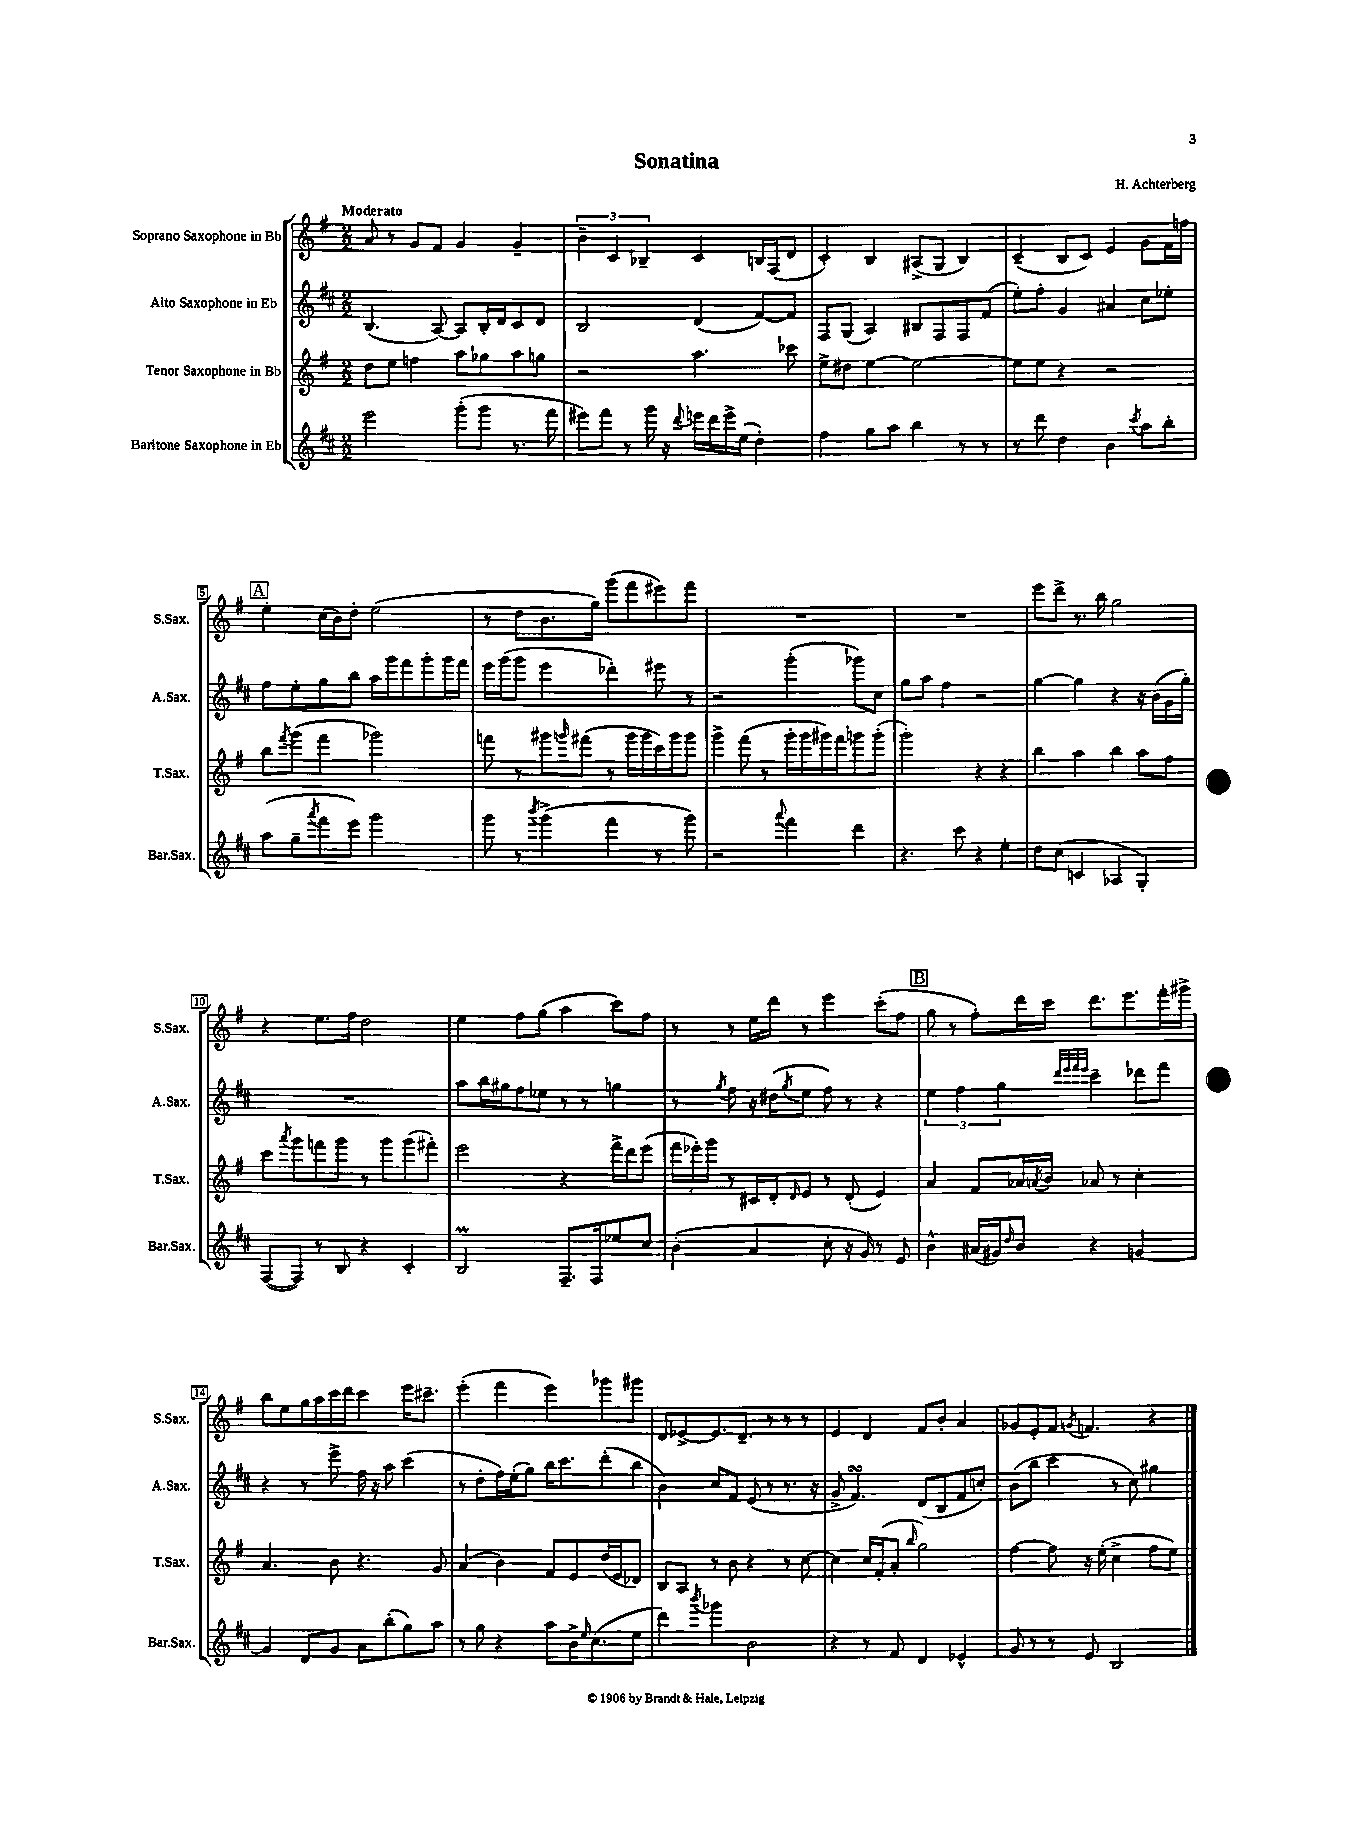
\header { title = "Sonatina" composer = "H. Achterberg" }
<<
\new StaffGroup <<
\new Staff = "s0" \with { instrumentName = "Soprano Saxophone in Bb" shortInstrumentName = "S.Sax." } {
    \clef treble \key g \major \numericTimeSignature \time 2/2 \tempo "Moderato"
    a'8 r8 g'8 fis'8 g'4 g'4-- |
    \tuplet 3/2 { b'4-- c'4 bes4-- } c'4 b16 fis16( d'8 |
    c'4-.) b4 ais8->( g8 b4) |
    c'4--( b8 c'8) e'4 g'8 fis'16 f''16 |
    \mark \markup { \box "A" } e''4-. c''16( b'16) d''8-. e''2( |
    r8 d''8 b'8. g''16) g'''8( fis'''8 eis'''8) fis'''8 |
    R1 |
    R1 |
    e'''8 d'''8-> r8. b''16 g''2 |
    r4 e''8. fis''16 d''2 |
    e''4 fis''8 g''8( a''4 c'''8) fis''8 |
    r8 r8 e''16 d'''16 r8 e'''4 c'''8-.( fis''8 |
    \mark \markup { \box "B" } g''8 r8 fis''8-.) d'''16 c'''16 d'''8. e'''8. fis'''16-. gis'''16-> |
    b''8 e''8 g''16 a''16 c'''16 d'''16 c'''4 e'''16 cis'''8.-- |
    e'''4-.( fis'''4 e'''4) ges'''8 gis'''8 |
    d'8 ees'8~-> ees'8. d'8.-- r8 r8 r8 |
    e'4 d'4 fis'8 b'8-. a'4 |
    ges'8 e'8-. fis'8 \acciaccatura { g'8 } f'4. r4 \bar "|." |
}
\new Staff = "s1" \with { instrumentName = "Alto Saxophone in Eb" shortInstrumentName = "A.Sax." } {
    \clef treble \key d \major \numericTimeSignature \time 2/2
    b4.( a8~) a8 b16-. d'16 cis'8 d'8 |
    b2 d'4( fis'8~) fis'8 |
    fis8 g8( a4) bis8 fis8 fis8 fis'8( |
    e''8-.) fis''8-. g'4 ais'4 cis''8 ees''8-. |
    \mark \markup { \box "A" } fis''8 e''8-. g''8 b''8 a''16 g'''16 fis'''8 g'''8-. g'''16 fis'''16 |
    e'''16 g'''16( g'''8 e'''4 des'''4-.) eis'''8 r8 |
    r2 g'''4-.( ges'''8) cis''8 |
    g''8 a''8 fis''4 r2 |
    g''4~ g''4 r4 r16 b'16( g'16 g''16-.) |
    R1 |
    a''8 b''16 gis''16 fis''8 ees''8 r8 r8 g''4 |
    r8 \acciaccatura { g''8 } fis''8 r16 dis''16( \acciaccatura { g''8 } e''8 fis''8) r8 r4 |
    \mark \markup { \box "B" } \tuplet 3/2 { e''4 fis''4 g''4 } \grace { d'''32 e'''32 fis'''32 e'''32 } cis'''4-- des'''8 fis'''8 |
    r4 r8 e'''8-> fis''16 r16 a''8 cis'''4( |
    r8 d''8-. fis''16) e''16-.( g''8) b''16 cis'''8. d'''8-.( b''8 |
    b'4) cis''8 fis'8 e'8( r8 r8. r16 |
    g'8-> fis'4.\turn) d'8( b8 fis'8 c''8-.) |
    b'8( b''8 cis'''4 r8 cis''8) gis''4 \bar "|." |
}
\new Staff = "s2" \with { instrumentName = "Tenor Saxophone in Bb" shortInstrumentName = "T.Sax." } {
    \clef treble \key g \major \numericTimeSignature \time 2/2
    d''8 e''8 f''4 a''8 ges''8 a''8 g''8 |
    r2 a''4. ces'''8 |
    e''8-> dis''8 e''4~ e''2~ |
    e''8 e''8 r4 r2 |
    \mark \markup { \box "A" } b''8 \acciaccatura { fis'''8 } g'''8( fis'''4 ges'''2) |
    f'''8 r8 gis'''8 \grace { g'''16 } fis'''8( r8 g'''16 g'''16 c'''16) g'''16 g'''8 |
    g'''4-> fis'''8( r8 g'''16-. g'''16 gis'''16) fis'''16 g'''8 g'''8-.( |
    g'''2-.) r4 r4 |
    b''4 a''4 b''4 a''8 fis''8 |
    c'''8 \acciaccatura { a'''8 } g'''8 f'''8 g'''8 r8 g'''8 g'''8( fis'''8-.) |
    e'''2 r4 fis'''16-> d'''16 e'''8( |
    \tuplet 3/2 { fis'''16 ees'''16-.) g'''16 } r8 cis'16 d'16-. \grace { d'16 } e'8 r8 d'8-.( e'4) |
    \mark \markup { \box "B" } a'4 fis'8 aes'16 \acciaccatura { a'8 } b'16 aes'8 r8 c''4-. |
    a'4. b'8 r4. g'8 |
    a'4( b'4) fis'8 e'8 d''16( e'16 des'8) |
    b8 a8 r8 b'8 r4 r8 c''8~ |
    c''4 c''16 fis'16-.( a'8-. \grace { b''16 } g''2) |
    fis''4~ fis''8 r16 e''16-.( c''4-> fis''8 e''8) \bar "|." |
}
\new Staff = "s3" \with { instrumentName = "Baritone Saxophone in Eb" shortInstrumentName = "Bar.Sax." } {
    \clef treble \key d \major \numericTimeSignature \time 2/2
    e'''2 g'''8-.( g'''8 r8. fis'''16 |
    eis'''8) fis'''8 r8 g'''16 r16 \appoggiatura { d'''8 } e'''16 d'''16 e'''16-> e''16( d''4-.) |
    fis''4 g''8 a''8 b''4 r8 r8 |
    r8 d'''8 d''4 b'4 \acciaccatura { cis'''8 } a''8 b''8-. |
    \mark \markup { \box "A" } a''8( g''8-- \acciaccatura { a'''8 } fis'''8 e'''8) g'''2 |
    g'''8 r8 \acciaccatura { b'''8 } g'''4->( fis'''4 r8 g'''8) |
    r2 \appoggiatura { a'''8 } fis'''4 d'''4 |
    r4. cis'''8 r4 e''4-. |
    d''8 cis''8( c'4 aes4 g4-.) |
    fis8~( fis8) r8 b8 r4 cis'4-. |
    b2\prall fis8.-- fis16 ees''8 cis''8 |
    b'4-.( a'4 cis''8-. r16 g'16) r8 e'8 |
    \mark \markup { \box "B" } b'4-^ ais'16( gis'16) \grace { d''16 } b'8 r4 g'4~ |
    g'4 d'8 g'8 a'8 b''8-.( g''8) a''8 |
    r8 g''8 r4 a''8 b'16-> \grace { e''16 } cis''8.( e''8 |
    d'''4) \acciaccatura { b'''8 } ges'''4 b'2 |
    r4 r8 fis'8 d'4 ees'4-^ |
    g'8 r8 r8 e'8 b2 \bar "|." |
}
>>
>>
\layout { \context { \Score \override BarNumber.stencil = #(make-stencil-boxer 0.1 0.3 ly:text-interface::print) } }
